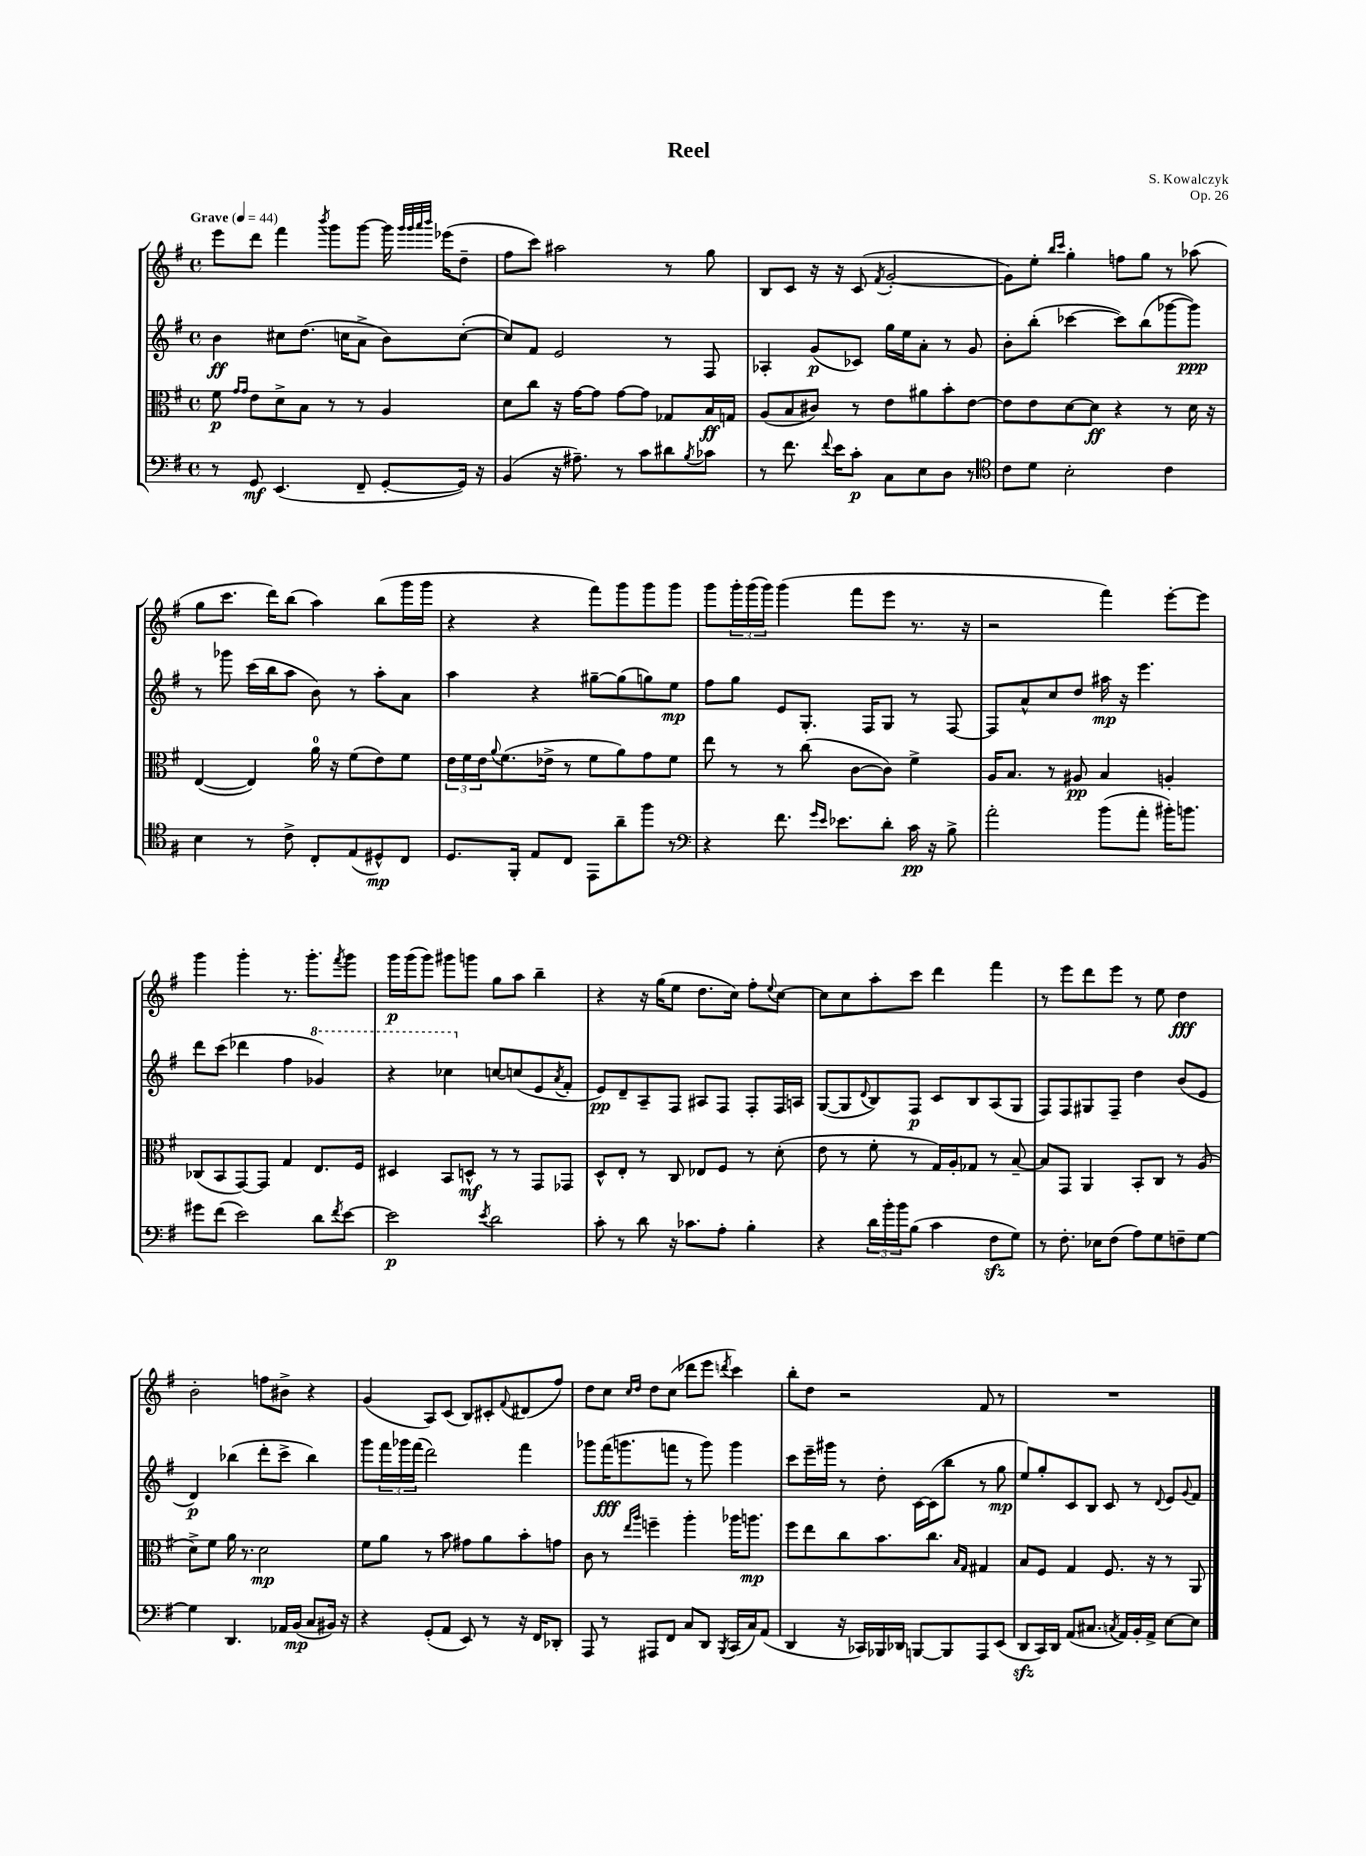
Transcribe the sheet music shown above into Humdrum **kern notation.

**kern	**dynam	**kern	**dynam	**kern	**dynam	**kern	**dynam
*part4	*part4	*part3	*part3	*part2	*part2	*part1	*part1
*staff4	*staff4	*staff3	*staff3	*staff2	*staff2	*staff1	*staff1
*clefF4	*	*clefC3	*	*clefG2	*	*clefG2	*
*k[f#]	*	*k[f#]	*	*k[f#]	*	*k[f#]	*
*M4/4	*	*M4/4	*	*M4/4	*	*M4/4	*
*met(c)	*	*met(c)	*	*met(c)	*	*met(c)	*
*MM44	*	*MM44	*	*MM44	*	*MM44	*
=1	=1	=1	=1	=1	=1	=1	=1
!	!	!	!	!	!	!LO:TX:a:B:t=Grave	!
8r	.	8f#\	p	4b\	ff	8eee\L	.
.	.	16qqg/LL	.	.	.	.	.
.	.	16qqg/JJ	.	.	.	.	.
8GG/	mf	8e\L	.	.	.	8ddd\J	.
(4.EE/	.	8d^\	.	8cc#X\L	.	4fff#\	.
.	.	8B\J	.	(8.dd\J	.	.	.
.	.	.	.	.	.	8qbbb/	.
.	.	8r	.	.	.	8ggg\L	.
.	.	.	.	16ccn\KL	.	.	.
8FF#~/	.	8r	.	8a^\J	.	[8ggg\J	.
[8GG'/L	.	4A/	.	8b\L)	.	16ggg\]	.
.	.	.	.	.	.	32qqggg/LLL	.
.	.	.	.	.	.	32qqggg/	.
.	.	.	.	.	.	32qqaaa/	.
.	.	.	.	.	.	32qqbbb/JJJ	.
.	.	.	.	.	.	(16eee-X\KL	.
16GG/Jk])	.	.	.	([8cc'\J	.	8dd~\J	.
16r	.	.	.	.	.	.	.
=2	=2	=2	=2	=2	=2	=2	=2
(4BB/	.	8d\L	.	8cc/L])	.	8ff#\L	.
.	.	8cc\J	.	8f#/J	.	8ccc\J)	.
16r	.	16r	.	2e/	.	2aa#X\	.
8.A#X~\)	.	[16g\KL	.	.	.	.	.
.	.	8g\J]	.	.	.	.	.
8r	.	[8g\L	.	.	.	.	.
8c\L	.	8g\J]	.	.	.	.	.
8d#X\	.	8G-X/L	.	8r	.	8r	.
8qB/	.	.	.	.	.	.	.
8c-X\J	.	16B/L	ff	8F#/	.	8gg\	.
.	.	16Gn/JJ	.	.	.	.	.
=3	=3	=3	=3	=3	=3	=3	=3
8r	.	(8A/L	.	4A-X'/	.	8B/L	.
8.f#\	.	8B/	.	.	.	8c/J	.
.	.	8c#X/J)	.	(8g/L	p	16r	.
8qqf#/	.	.	.	.	.	.	.
16e\KL	.	.	.	.	.	16r	.
8c'\J	p	8r	.	8c-X/J)	.	(8c/	.
.	.	.	.	.	.	8qf#/	.
8C\L	.	8e\L	.	16gg\LL	.	[2g'/	.
.	.	.	.	16ee\J	.	.	.
8E\	.	8a#X\	.	8a'\J	.	.	.
8D\J	.	8b'\	.	8r	.	.	.
8r	.	[8e\J	.	8g/	.	.	.
=4	=4	=4	=4	=4	=4	=4	=4
*clefC4	*	*	*	*	*	*	*
8c\L	.	8e\L]	.	8b'\L	.	8g\L])	.
8d\J	.	8e\	.	(8bb'\J	.	8ee'\J	.
.	.	.	.	.	.	16qqbb/LL	.
.	.	.	.	.	.	16qqccc/JJ	.
2B'\	.	[8d\	.	[4ccc-X\	.	4gg'\	.
.	.	8d\J]	ff	.	.	.	.
.	.	4r	.	8ccc-\L])	.	8ffn\L	.
.	.	.	.	(8bb\	.	8gg\J	.
4c\	.	8r	.	[8ggg-X\	.	8r	.
.	.	16d\	.	8ggg-\J])	ppp	(8aa-X\	.
.	.	16r	.	.	.	.	.
!!LO:LB:g=z
=5	=5	=5	=5	=5	=5	=5	=5
4B\	.	([4E/	.	8r	.	8gg\L	.
.	.	.	.	8ggg-X\	.	8.ccc\J	.
8r	.	4E/])	.	(16ccc\LL	.	.	.
.	.	.	.	16bb\J	.	16ddd\KL)	.
8c^\	.	.	.	8aa\J	.	(8bb\J	.
8C'/L	.	16a\	.	8b\)	.	4aa\)	.
.	.	16r	.	.	.	.	.
(8E/	.	(8f#\L	.	8r	.	.	.
8D#X^^/)	mp	8e\)	.	8aa'\L	.	(8bb\L	.
8C/J	.	8f#\J	.	8a\J	.	16ggg\L	.
.	.	.	.	.	.	16ggg\JJ	.
=6	=6	=6	=6	=6	=6	=6	=6
8.D/L	.	24e\LL	.	4aa\	.	4r	.
.	.	24f#\	.	.	.	.	.
.	.	24e\J	.	.	.	.	.
.	.	8qqa/	.	.	.	.	.
.	.	(8.f#\	.	.	.	.	.
16FF#'/Jk	.	.	.	.	.	.	.
8E/L	.	.	.	4r	.	4r	.
.	.	16e-X^\Jk	.	.	.	.	.
8C/J	.	8r	.	.	.	.	.
8EE\L	.	8f#\L	.	[8gg#X~\L	.	8fff#\L)	.
8a~\	.	8a\)	.	(8gg#\]	.	8ggg\	.
8ff#\J	.	8g\	.	8ggn\)	.	8ggg\	.
8r	.	8f#\J	.	8ee\J	mp	8ggg\J	.
=7	=7	=7	=7	=7	=7	=7	=7
*clefF4	*	*	*	*	*	*	*
4r	.	8ee\	.	8ff#\L	.	8ggg\L	.
.	.	8r	.	8gg\J	.	24ggg'\L	.
.	.	.	.	.	.	(24ggg\	.
.	.	.	.	.	.	24ggg\JJ)	.
8.f#\	.	8r	.	8e/L	.	(4ggg\	.
.	.	(8cc\	.	8.G'/J	.	.	.
16qqg/LL	.	.	.	.	.	.	.
16qqe/JJ	.	.	.	.	.	.	.
8.e-X\L	.	.	.	.	.	.	.
.	.	[8c\L	.	.	.	8fff#\L	.
.	.	.	.	16F#/KL	.	.	.
8d'\J	.	8c\J])	.	8G/J	.	8eee\J	.
16c\	pp	4f#^\	.	8r	.	8.r	.
16r	.	.	.	.	.	.	.
8B^\	.	.	.	[8F#/	.	.	.
.	.	.	.	.	.	16r	.
=8	=8	=8	=8	=8	=8	=8	=8
2a'\	.	16A/KL	.	8F#/L]	.	2r	.
.	.	8.B/J	.	.	.	.	.
.	.	.	.	8a^^/	.	.	.
.	.	8r	.	8cc/	.	.	.
.	.	8A#X/	pp	8dd/J	.	.	.
(8b\L	.	4B/	.	16aa#X\	mp	4fff#\)	.
.	.	.	.	16r	.	.	.
8a'\J	.	.	.	4.eee\	.	.	.
16b#X'\KL)	.	4An'/	.	.	.	[8eee'\L	.
8.bn\J	.	.	.	.	.	.	.
.	.	.	.	.	.	8eee\J]	.
!!LO:LB:g=z
=9	=9	=9	=9	=9	=9	=9	=9
8g#X\L	.	(8C-X/L	.	8ddd\L	.	4ggg\	.
(8f#\J	.	8BB/	.	(8ccc\J	.	.	.
2e\)	.	[8GG/)	.	4ddd-X\	.	4ggg'\	.
.	.	8GG/J]	.	.	.	.	.
.	.	4G/	.	4ff#\	.	8.r	.
.	.	.	.	.	.	8.ggg'\L	.
*	*	*	*	*8va	*	*	*
8d\L	.	8.E/L	.	4gg-X/)	.	.	.
8qf#/	.	.	.	.	.	8qfff#/	.
[8e\J	.	.	.	.	.	8ggg\J	.
.	.	16F#/Jk	.	.	.	.	.
=10	=10	=10	=10	=10	=10	=10	=10
2e\]	p	4D#X/	.	4r	.	16ggg\LL	p
.	.	.	.	.	.	(16ggg\J	.
.	.	.	.	.	.	8ggg\J)	.
.	.	8BB/L	.	4ccc-X\	.	8ggg#X\L	.
.	.	8Dn^^/J	mf	.	.	8gggn\J	.
8qe/	.	.	.	.	.	.	.
*	*	*	*	*X8va	*	*	*
2d\	.	8r	.	[8ccn/L	.	8gg\L	.
.	.	8r	.	(8ccn/]	.	8aa\J	.
.	.	8GG/L	.	8e/	.	4bb~\	.
.	.	.	.	8qa/	.	.	.
.	.	8GG-X/J	.	8f#'/J	.	.	.
=11	=11	=11	=11	=11	=11	=11	=11
8c'\	.	8D^^/L	.	8e/L)	pp	4r	.
8r	.	8E'/J	.	8d~/	.	.	.
8d\	.	8r	.	8A~/	.	16r	.
.	.	.	.	.	.	(16gg\KL	.
16r	.	8C/	.	8F#/J	.	8ee\J	.
8.c-X\L	.	.	.	.	.	.	.
.	.	8E-X/L	.	8A#X/L	.	8.dd\L	.
8A'\J	.	8F#/J	.	8F#/J	.	.	.
.	.	.	.	.	.	16cc\Jk)	.
4B'\	.	8r	.	8F#'/L	.	8ff#'\L	.
.	.	.	.	.	.	8qqee/	.
.	.	(8d'\	.	16F#/L	.	[8cc\J	.
.	.	.	.	16An/JJ	.	.	.
=12	=12	=12	=12	=12	=12	=12	=12
4r	.	8e\	.	([8G/L	.	8cc\L]	.
.	.	8r	.	8G/]	.	8cc\	.
.	.	.	.	8qqd/	.	.	.
24d\LL	.	8f#'\	.	8B/)	.	8aa'\	.
24b'\	.	.	.	.	.	.	.
24b\J	.	.	.	.	.	.	.
(8B\J	.	8r	.	8F#/J	p	8ccc\J	.
4c\	.	16G/LL)	.	8c/L	.	4ddd\	.
.	.	16A'/J	.	.	.	.	.
.	.	8G-X/J	.	8B/	.	.	.
8F#zz\L	.	8r	.	(8A/	.	4fff#\	.
8G\J)	.	[8B~/	.	8G/J	.	.	.
=13	=13	=13	=13	=13	=13	=13	=13
8r	.	8B/L]	.	8F#/L)	.	8r	.
8.F#'\	.	8GG/J	.	8F#/	.	8eee\L	.
.	.	4AA/	.	8G#X/	.	8ddd\	.
16E-X\KL	.	.	.	.	.	.	.
(8F#\J	.	.	.	8F#~/J	.	8eee\J	.
8A\L)	.	8BB'/L	.	4dd\	.	8r	.
8G\	.	8C/J	.	.	.	8ee\	.
8Fn~\	.	8r	.	(8b/L	.	4dd\	fff
[8G\J	.	(8A/	.	8e/J	.	.	.
!!LO:LB:g=z
=14	=14	=14	=14	=14	=14	=14	=14
4G\]	.	8d^\L)	.	4d/)	p	2b'\	.
.	.	8f#\J	.	.	.	.	.
4.DD/	.	16a\	.	(4bb-X\	.	.	.
.	.	8.r	.	.	.	.	.
.	.	2d\	mp	8ddd'\L	.	8ffn\L	.
16AA-X/LL	.	.	.	8ccc^\J	.	8b#X^\J	.
(16BB/JJ	mp	.	.	.	.	.	.
8C/L	.	.	.	4bb-\)	.	4r	.
16BB#X/Jk)	.	.	.	.	.	.	.
16r	.	.	.	.	.	.	.
=15	=15	=15	=15	=15	=15	=15	=15
4r	.	8f#\L	.	8ggg\L	.	(4g/	.
.	.	8a\J	.	24fff#\L	.	.	.
.	.	.	.	24ggg-X\	.	.	.
.	.	.	.	(24fff#\JJ	.	.	.
(8GG'/L	.	8r	.	2ddd\)	.	8A/L)	.
8AA/J	.	8b\	.	.	.	(8c/J	.
8EE/)	.	8g#X\L	.	.	.	8B/L)	.
8r	.	8a\	.	.	.	8c#X'/	.
.	.	.	.	.	.	8qqf#/	.
16r	.	8b'\	.	4fff#\	.	(8d#X/	.
16FF#/KL	.	.	.	.	.	.	.
8DD-X'/J	.	8gn\J	.	.	.	8ff#/J)	.
=16	=16	=16	=16	=16	=16	=16	=16
8AAA/	.	8c\	.	8ggg-X\L	.	8dd\L	.
8r	.	8r	.	(16fff#\K	fff	8cc\J	.
.	.	.	.	8.gggn\	.	.	.
.	.	16qqee/LL	.	.	.	16qqcc/LL	.
.	.	16qqaa/JJ	.	.	.	16qqdd/JJ	.
8AAA#X/L	.	4ffn~\	.	.	.	8dd\L	.
8FF#/J	.	.	.	8fffn\J	.	(8cc\J	.
8C/L	.	4aa'\	.	8r	.	8ddd-X\L	.
8DD/J	.	.	.	8ggg\)	.	8eee\J	.
8qBBB/	.	.	.	.	.	8qdddn/	.
(16CC/LL	.	16aa-X\KL	.	4ggg\	.	4ccc\)	.
16C/J)	.	8.aan\J	mp	.	.	.	.
(8AA/J	.	.	.	.	.	.	.
=17	=17	=17	=17	=17	=17	=17	=17
4DD/	.	8ff#\L	.	8ccc\L	.	8bb'\L	.
.	.	8ee\	.	16eee~\L	.	8dd\J	.
.	.	.	.	16ggg#X\JJ	.	.	.
16r	.	8cc\	.	8r	.	2r	.
16CC-X/LL)	.	.	.	.	.	.	.
16BBB-X/	.	8.b\	.	8dd'\	.	.	.
16DD-X/JJ	.	.	.	.	.	.	.
[8BBBn/L	.	.	.	[16c\LL	.	.	.
.	.	8.cc\J	.	(16c\J]	.	.	.
8BBB/]	.	.	.	8bb\J	.	.	.
.	.	16qqB/LL	.	.	.	.	.
.	.	16qqG/JJ	.	.	.	.	.
8AAA/	.	4G#X/	.	8r	.	8f#/	.
(8EE/J	.	.	.	8gg\	mp	8r	.
=18	=18	=18	=18	=18	=18	=18	=18
8DDzz/L	.	8B/L	.	8ee/L)	.	1r	.
16CC/L)	.	8F#/J	.	8gg'/	.	.	.
16DD/JJ	.	.	.	.	.	.	.
(8AA/L	.	4G/	.	8c/	.	.	.
8.C#X/J	.	.	.	8B/J	.	.	.
.	.	8.F#/	.	8c/	.	.	.
8qCn/	.	.	.	.	.	.	.
16AA/LL)	.	.	.	.	.	.	.
16BB'/	.	.	.	8r	.	.	.
16AA^/JJ	.	16r	.	.	.	.	.
.	.	.	.	8qqd/	.	.	.
[8E\L	.	8r	.	8e/L	.	.	.
.	.	.	.	8qqg/	.	.	.
8E\J]	.	8AA/	.	8f#/J	.	.	.
==	==	==	==	==	==	==	==
*-	*-	*-	*-	*-	*-	*-	*-
